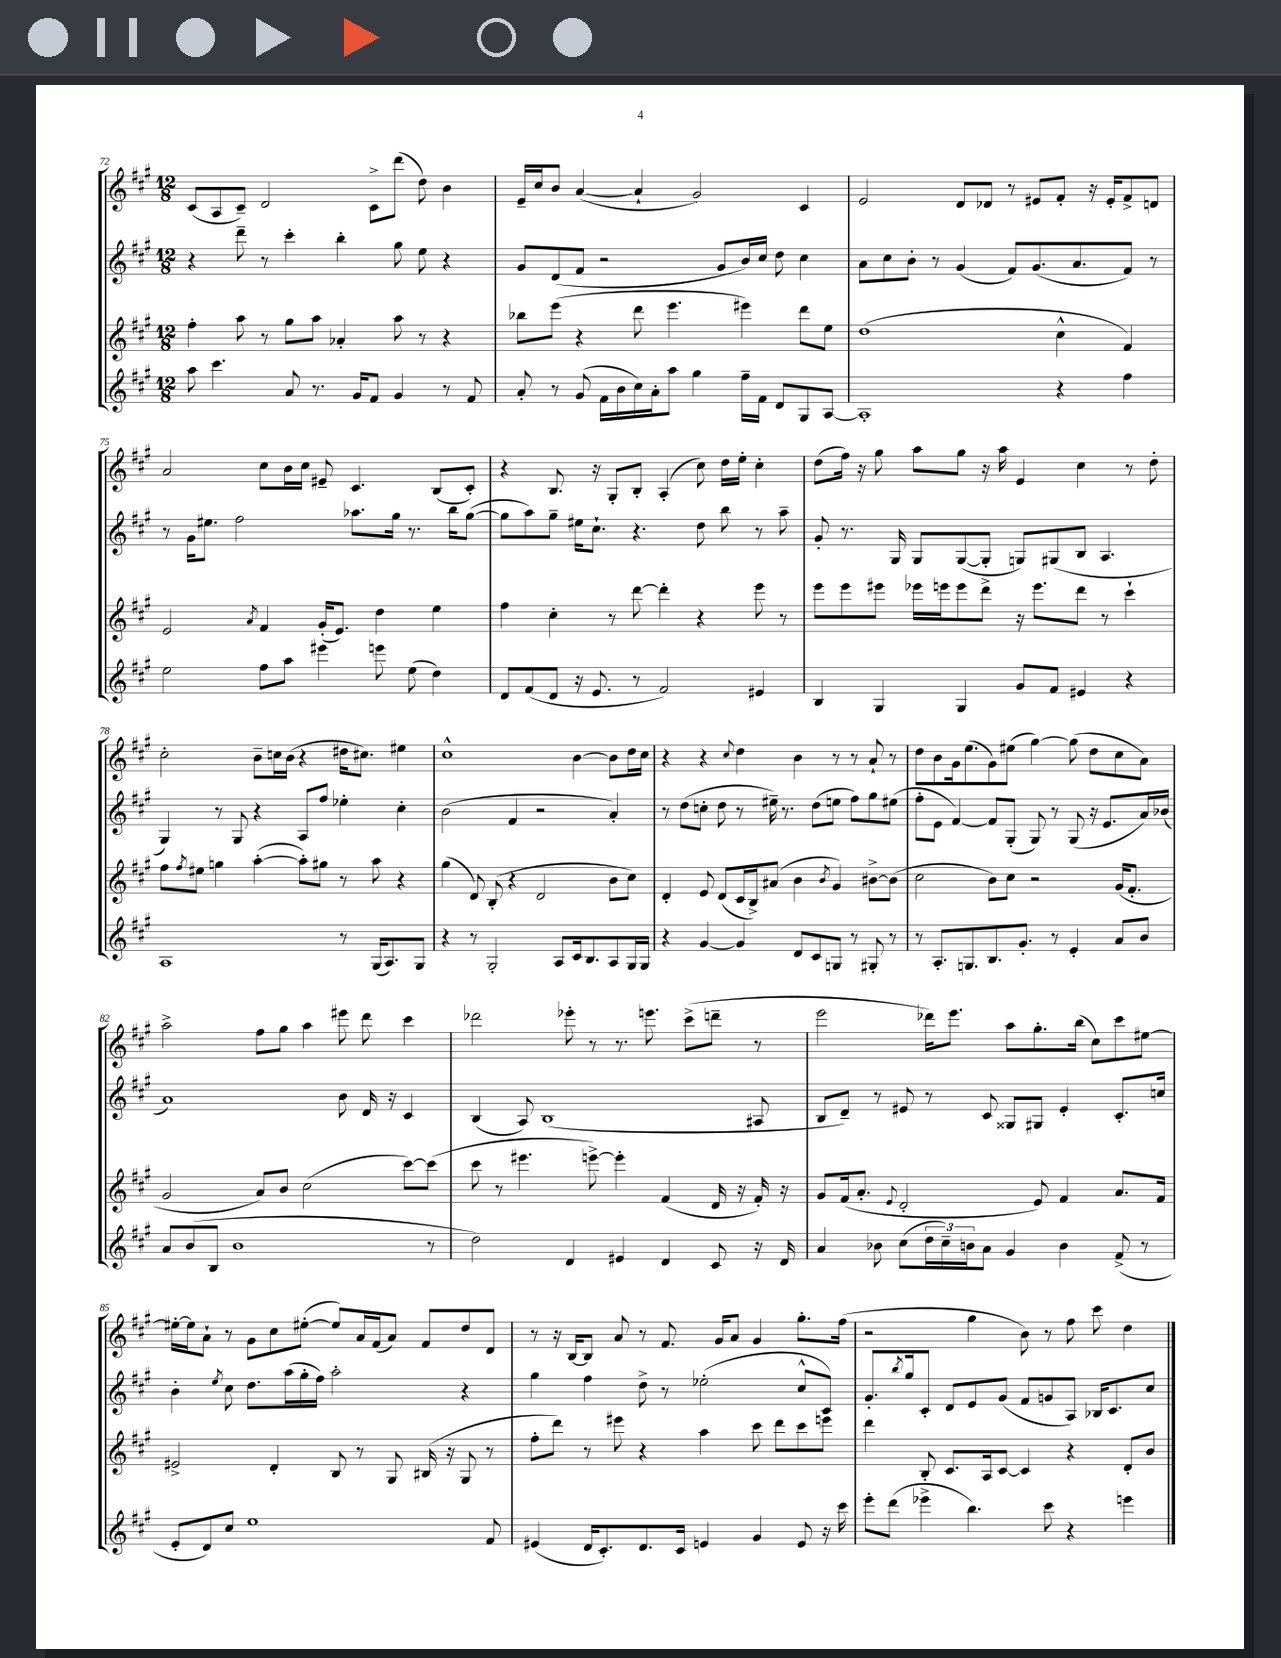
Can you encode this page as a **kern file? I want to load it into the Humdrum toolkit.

**kern	**kern	**kern	**kern
*part4	*part3	*part2	*part1
*staff4	*staff3	*staff2	*staff1
*clefG2	*clefG2	*clefG2	*clefG2
*k[f#c#g#]	*k[f#c#g#]	*k[f#c#g#]	*k[f#c#g#]
*M12/8	*M12/8	*M12/8	*M12/8
=72	=72	=72	=72
8aa\	4ff#'\	4r	(8c#/L
4.ccc#\	.	.	8A/
.	8aa\	8ddd~\	8c#~/J)
.	8r	8r	2d/
8a/	8gg#\L	4ccc#'\	.
8.r	8aa\J	.	.
.	4a-X'/	4bb'\	.
16g#/KL	.	.	.
8f#/J	.	.	8c#^\L
4g#/	8aa\	8gg#\	(8ddd\J
.	8r	8ee\	8dd\)
8r	4r	4r	4b\
8f#/	.	.	.
=73	=73	=73	=73
8a'/	8bb-X\L	8g#/L	16e~/LL
.	.	.	16cc#/J
8r	(8eee\J	(8d/	8b/J
(8g#/	4r	8f#/J	([4a/
16f#\LL	.	2r	.
16b\	.	.	.
16cc#\)	8ddd\	.	4a`/]
16a'\J	.	.	.
8aa\J	4.eee\	.	.
4gg#\	.	.	2g#/)
.	.	8g#/L	.
16ff#~\LL	4eee#X\)	16b/L)	.
16f#\JJ	.	16cc#/JJ	.
8d/L	.	8dd\	.
8G#/	8ddd\L	4cc#\	4c#/
[8A/J	8ee\J	.	.
=74	=74	=74	=74
1A']	(1dd	8a\L	2e/
.	.	8cc#\	.
.	.	8b'\J	.
.	.	8r	.
.	.	(4g#/	8d/L
.	.	.	8d-X/J
.	.	8f#/L)	8r
.	.	(8.g#/	8e#X/L
4r	4cc#^^\	.	8f#'/J
.	.	8.a/	.
.	.	.	16r
.	.	.	16e#'/KL
4ff#\	4f#/)	8f#/J)	8f#^/
.	.	8r	8dn/J
!!LO:LB:g=z
=75	=75	=75	=75
2ee\	2e/	8r	2a/
.	.	16g#\KL	.
.	.	8.ee#X\J	.
.	.	2ff#\	.
.	8qa/	.	.
8ff#\L	4f#/	.	8cc#\L
8aa\J	.	.	16b\L
.	.	.	16cc#\JJ
4eee#X\	(16g#'/KL	.	8e#X~/
.	8.e/J)	.	.
.	.	8.aa-X\L	4.c#/
8eeen\	4dd\	.	.
.	.	16gg#\Jk	.
(8ee\	.	8.r	.
4dd\)	4ee\	.	(8B/L
.	.	16bb\KL	.
.	.	([8gg#\J	8c#'/J)
=76	=76	=76	=76
8d/L	4ff#\	8gg#\L]	4r
(8f#/	.	8aa\)	.
8d/J	4cc#'\	8gg#~\J	8.B/
16r	.	16ee#X\KL	.
8.e/	.	8.cc#`\J	16r
.	8r	.	8G#'/L
8r	[8ddd\	4.r	8B'/J
2f#/)	4ddd'\]	.	(4A'/
.	4r	8dd\	8cc#\)
.	.	8bb\	16dd\LL
.	.	.	16ee'\JJ
4e#X/	8eee\	8r	4cc#'\
.	8r	8aa~\	.
=77	=77	=77	=77
4B/	8eee\L	8g#'/	(8dd\L
.	8eee\	8.r	16ff#\Jk)
.	.	.	16r
4G#/	8eee#X\J	.	8gg#\
.	.	16G#/	.
.	16eee-X\LL	8G#/L	8aa\L
.	16eeen\J	.	.
4G#/	8eee\	([8G#/	8gg#\J
.	8ddd^\J	8G#'/J]	16r
.	.	.	16aa\
8g#/L	16r	8Gn/L)	4e/
.	8.eee\L	.	.
8f#/J	.	(8G#X/	.
4e#X/	8ddd\J	8B/J	4cc#\
.	8r	4.A/	.
4r	4ccc#`\	.	8r
.	.	.	8dd'\
!!LO:LB:g=z
=78	=78	=78	=78
1A	8ff#\L	4G#/)	2cc#'\
.	8qff#/	.	.
.	8ee#X\J	.	.
.	4ggn\	8r	.
.	.	8G#/	.
.	([4aa'\	4r	8b~\L
.	.	.	16ccn\L
.	.	.	(16b\JJ
.	8aa'\L])	8A/L	4r
.	8gg#X\J	8ff#/J	.
8r	8r	4ee-X'\	16dd#X\KL
.	.	.	8.cc#X\J)
(16G#/KL	8aa\	.	.
8.A/)	.	.	.
.	4r	4cc#'\	4ee#X\
8G#/J	.	.	.
=79	=79	=79	=79
4r	(4gg#\	(2b\	1cc#^^
8r	8d/)	.	.
2G#'/	(8B'/	.	.
.	4r	4f#/	.
.	2d/	2r	.
8A/L	.	.	.
16c#/k	.	.	[4b\
8.B/	.	.	.
8A/	8b\L	4a'/)	8b\L]
16G#/L	8cc#\J)	.	16dd\L
16G#/JJ	.	.	16cc#\JJ
=80	=80	=80	=80
4r	4d'/	8r	4r
.	.	(8dd\L	.
[4g#/	8e/	8ccn'\J	4r
.	(8d/L	8dd\	.
.	.	.	8qqcc#/
4g#/]	16c#/L	8r	4dd\
.	16B^/J)	.	.
.	(8a#X/J	16ee#X~\)	.
.	.	8.r	.
8d/L	4b\	.	4b\
8c#/	.	(8dd\L	.
.	8qb/	.	.
8Gn/J	4g#/)	8een\J	8r
8r	.	8ff#\L)	8r
8G#X'/	[8b#X^\L	8gg#\	8a`/
8r	(8b#\J]	(8ee#X\J	8r
=81	=81	=81	=81
8r	2cc#\	8ff#'\L	8dd\L
8.A'/L	.	8e\J	8b\
.	.	[4f#/)	16g#\k
8.Gn/	.	.	(8.ee\
8.B/	8b\L)	8f#/L]	8g#\)
.	8cc#\J	(8G#'/J	(8ee#X\J
8.g#'/J	.	.	.
.	2r	8G#/)	[4gg#\)
8r	.	8r	.
4e'/	.	(8G#/	(8gg#\]
.	.	16r	8dd\L
.	.	8.e/L	.
8a/L	(16g#/KL	.	8cc#\
.	8.f#'/J	.	.
8b/J	.	16a/L)	8a\J)
.	.	(16b-X/JJ	.
!!LO:LB:g=z
=82	=82	=82	=82
8a/L	2g#/	1a)	2aa^\
(8b/	.	.	.
8B/J	.	.	.
1b	.	.	.
.	8a/L)	.	8ff#\L
.	8b/J	.	8gg#\J
.	(2cc#\	.	4aa\
.	.	8b\	8eee#X\
.	.	16d/	8ddd\
.	.	16r	.
.	[8ccc#\L)	4c#/	4ccc#\
8r	(8ccc#\J]	.	.
=83	=83	=83	=83
2dd\)	8ccc#\	(4B/	2ddd-X\
.	8r	.	.
.	4.eee#X\	8A/)	.
.	.	(1B	.
4d/	.	.	8eee-X'\
.	[8eeen^\)	.	8r
4e#X/	4eee'\]	.	8.r
.	.	.	8.eeen\
4d/	(4f#/	.	.
.	.	.	(8ccc#^\L
8c#/	16d/	.	8dddn~\J
.	16r	.	.
16r	16f#'/)	8A#X/	8r
16d/	16r	.	.
=84	=84	=84	=84
4a/	8g#/L	8B/L	2eee\
.	(16f#/k	8d~/J)	.
.	8.a'/J	.	.
8b-X\	.	8r	.
.	8qqe/	.	.
(8cc#\L	2d'/	8e#X/	.
24dd\L	.	8r	16ddd-X\KL)
24cc#~\)	.	.	.
.	.	.	8.eee\J
24bn\J	.	.	.
8a\J	.	8c#/	.
4g#/	.	8G##X/L	8aa\L
.	8e/)	8G#X/J	8.gg#'\
4b\	4f#/	4e#'/	.
.	.	.	(16bb\Jk
.	.	.	8cc#\L)
(8f#^/	8.a/L	8.c#'/L	8ccc#\
8r	.	.	[8ee#X\J
.	16f#/Jk	16ccn/Jk	.
!!LO:LB:g=z
=85	=85	=85	=85
8e'/L	2e#X^/	4b'\	16ee#X'\LL_
.	.	.	16ee#\J]
8d/)	.	.	8a`\J
.	.	8qee/	.
8cc#/J	.	8cc#\	8r
1ee	.	8.dd\L	8g#\L
.	4d'/	.	8cc#\
.	.	(16aa\L	.
.	.	16gg#'\	([8ee#X'\J
.	.	16ff#\JJ)	.
.	8B/	2aa'\	8ee#/L])
.	8r	.	16a/L
.	.	.	(16f#/J
.	8G#/	.	8a/J)
.	(16B#X/	.	8f#/L
.	16r	.	.
.	8G#/	4r	8dd/
8f#/	8r	.	8d/J
=86	=86	=86	=86
(4e#X/	8ff#'\L	4gg#\	8r
.	8ddd\J)	.	16r
.	.	.	[16B/KL
16d/KL	8r	4ff#\	8B/J]
8.c#'/)	.	.	.
.	8eee#X\	.	8a/
8.d/	4r	8dd^\	8r
.	.	8r	8.f#/
16c#/Jk	.	.	.
4en/	4aa\	(2ee-X'\	.
.	.	.	16g#/KL
.	.	.	8a/J
4g#/	8ccc#\	.	4g#/
.	8ddd\L	.	.
8e/	8ccc#\	8cc#^^/L	8.gg#'\L
16r	8eeen\J	8c#/J)	.
16ccc#\	.	.	(16ff#\Jk
=87	=87	=87	=87
8eee'\L	4ddd\	8.g#'/L	2r
(8ddd\J	.	.	.
.	.	8qbb/	.
.	.	16gg#/k	.
4eee-X^\	8B'/	8c#'/J	.
.	8.c#/L	8d/L	.
4.bb\)	.	8e/	4gg#\
.	16A/k	.	.
.	[8c#/J	(8g#/J	.
.	4c#/]	8f#/L	8b\)
8ccc#\	.	8gn/	8r
4r	4r	8A/J)	8ff#\
.	.	16B-X/KL	8ccc#\
.	.	8.c#/	.
4eeen\	8d'/L	.	4dd\
.	8b/J	8cc#/J	.
==	==	==	==
*-	*-	*-	*-
